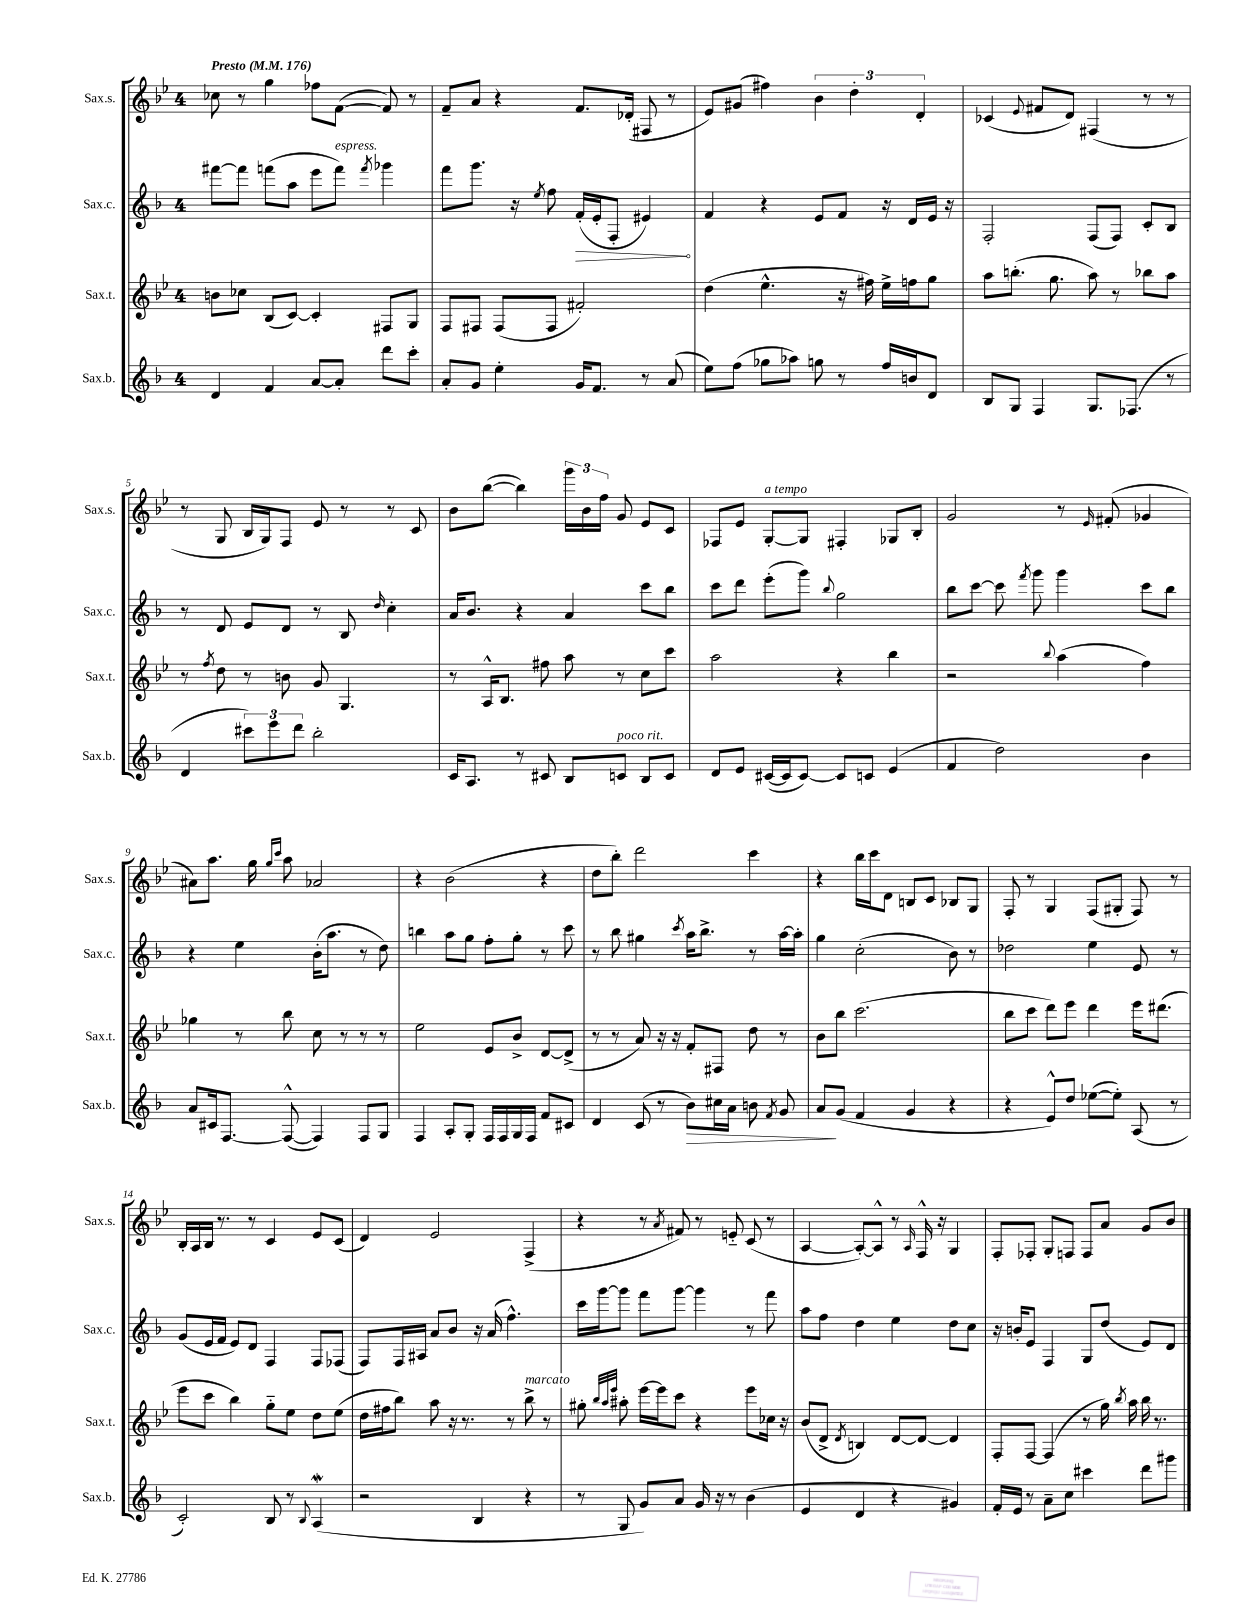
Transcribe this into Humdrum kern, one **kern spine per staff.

**kern	**dynam	**kern	**kern	**dynam	**kern
*part4	*part4	*part3	*part2	*part2	*part1
*staff4	*staff4	*staff3	*staff2	*staff2	*staff1
*I"Sax.b.	*	*I"Sax.t.	*I"Sax.c.	*	*I"Sax.s.
*I'Sax.b.	*	*I'Sax.t.	*I'Sax.c.	*	*I'Sax.s.
*clefG2	*	*clefG2	*clefG2	*	*clefG2
*k[b-]	*	*k[b-e-]	*k[b-]	*	*k[b-e-]
*M4/4	*	*M4/4	*M4/4	*	*M4/4
*MM176	*	*MM176	*MM176	*	*MM176
=1	=1	=1	=1	=1	=1
!	!	!	!	!	!LO:TX:a:B:t=Presto
4d/	.	8bn\L	[8fff#X\L	.	8cc-X\
.	.	8cc-X\J	8fff#\J]	.	8r
4f/	.	(8B-/L	(8fffn\L	.	4gg\
.	.	[8c/J)	8aa\J	.	.
[8a/L	.	4c'/]	8eee\L	.	8ff-X\L
!	!	!	!LO:TX:a:i:t=espress.	!	!
8a'/J]	.	.	8fff\J)	.	([8f\J
.	.	.	8qfff/	.	.
8ddd\L	.	8F#X/L	4ggg-X\	.	8f/])
8ccc'\J	.	8G/J	.	.	8r
=2	=2	=2	=2	=2	=2
8a'/L	.	8F/L	8fff\L	.	8f~/L
8g/J	.	8F#X/J	8.ggg\J	.	8a/J
4ee'\	.	(8F#/L	.	.	4r
.	.	.	16r	.	.
.	.	.	8qee/	.	.
.	.	8F#/J	8ff\	.	.
!	!	!	!	!LO:HP:b	!
16g/KL	.	2f#X'/)	(16f'/LL	>	8.f/L
8.f/J	.	.	16e'/J	.	.
.	.	.	8F'/J	.	.
.	.	.	.	.	(16d-X'/Jk
8r	.	.	4e#X/)	.	8F#X/
(8a/	.	.	.	.	8r
.	.	.	.	]	.
=3	=3	=3	=3	=3	=3
8ee\L)	.	(4dd\	4f/	.	8e-/L)
(8ff\J	.	.	.	.	(8g#X/J
8gg-X\L	.	4.ee-^^\	4r	.	4ff#X\)
8aa-X\J)	.	.	.	.	.
8ggn\	.	.	8e/L	.	6b-\
8r	.	16r	8f/J	.	.
.	.	.	.	.	6dd'\
.	.	16ff#X\)	.	.	.
16ff/LL	.	16ee-^\LL	16r	.	.
16bn/J	.	16ffn\J	16d/LL	.	.
.	.	.	.	.	6d'/
8d/J	.	8gg\J	16e/JJ	.	.
.	.	.	16r	.	.
=4	=4	=4	=4	=4	=4
8B-/L	.	8aa\L	2F'/	.	(4c-X/
8G/J	.	(8.bbn'\J	.	.	.
.	.	.	.	.	8qqe-/
4F/	.	.	.	.	8f#X/L
.	.	8.gg\	.	.	.
.	.	.	.	.	8d/J)
8.G/L	.	8aa\)	(8F/L	.	(4F#X/
.	.	8r	8F/J)	.	.
(8.F-X/J	.	.	.	.	.
.	.	8bb-X\L	8c'/L	.	8r
8r	.	8aa\J	8B-/J	.	8r
!!LO:LB:g=z
=5	=5	=5	=5	=5	=5
4d/	.	8r	8r	.	8r
.	.	8qff/	.	.	.
.	.	8dd\	8d/	.	8G/
12ccc#X\L)	.	8r	8e/L	.	16B-/LL
.	.	.	.	.	16G/J)
12eee\	.	.	.	.	.
.	.	8bn\	8d/J	.	8F/J
12ddd\J	.	.	.	.	.
2bb-'\	.	8g/	8r	.	8e-/
.	.	4.G/	8B-/	.	8r
.	.	.	16qqdd/	.	.
.	.	.	4cc'\	.	8r
.	.	.	.	.	8c/
=6	=6	=6	=6	=6	=6
16c/KL	.	8r	16a/KL	.	8b-\L
8.A/J	.	.	8.b-/J	.	.
.	.	16A^^/KL	.	.	([8bb-\J
.	.	8.B-/J	.	.	.
8r	.	.	4r	.	4bb-\])
8c#X/	.	8ff#X\	.	.	.
8B-/L	.	8aa\	4a/	.	24ggg\LL
.	.	.	.	.	24b-\
.	.	.	.	.	24ff\JJ
!LO:TX:a:i:t=poco rit.	!	!	!	!	!
8cn/J	.	8r	.	.	8g/
8B-/L	.	8cc\L	8ccc\L	.	8e-/L
8c/J	.	8ccc\J	8bb-\J	.	8c/J
=7	=7	=7	=7	=7	=7
8d/L	.	2aa\	8ccc\L	.	8F-X/L
8e/J	.	.	8ddd\J	.	8e-/J
!	!	!	!	!	!LO:TX:a:i:t=a tempo
([16c#X/LL	.	.	(8eee'\L	.	[8G'/L
16c#/J]	.	.	.	.	.
[8c#/J)	.	.	8ggg\J)	.	8G/J]
.	.	.	8qqbb-/	.	.
8c#/L]	.	4r	2gg\	.	4F#X'/
8cn/J	.	.	.	.	.
(4e/	.	4bb-\	.	.	8G-X/L
.	.	.	.	.	8B-'/J
=8	=8	=8	=8	=8	=8
4f/	.	2r	8bb-\L	.	2g/
.	.	.	[8ccc\J	.	.
2dd\)	.	.	8ccc\]	.	.
.	.	.	8qfff/	.	.
.	.	.	8ggg\	.	.
.	.	8qqbb-/	.	.	.
.	.	(4aa\	4ggg\	.	8r
.	.	.	.	.	16qqe-/
.	.	.	.	.	(8f#X'/
4b-\	.	4ff\)	8ccc\L	.	4g-X/
.	.	.	8bb-\J	.	.
!!LO:LB:g=z
=9	=9	=9	=9	=9	=9
8a/L	.	4gg-X\	4r	.	8a#X\L)
16c#X/k	.	.	.	.	8.aa\J
[8.F/J	.	.	.	.	.
.	.	8r	4ee\	.	.
.	.	.	.	.	16gg\
.	.	.	.	.	16qqgg/LL
.	.	.	.	.	16qqccc/JJ
(8F^^/_	.	8bb-\	.	.	8aa\
4F/])	.	8cc\	(16b-'\KL	.	2a-X/
.	.	.	8.aa\J	.	.
.	.	8r	.	.	.
8F/L	.	8r	8r	.	.
8G/J	.	8r	8dd\)	.	.
=10	=10	=10	=10	=10	=10
4F/	.	2ee-\	4bbn\	.	4r
8A'/L	.	.	8aa\L	.	(2b-\
8G'/J	.	.	8gg\J	.	.
16F/LL	.	8e-/L	8ff'\L	.	.
16F/	.	.	.	.	.
16G/	.	8b-^/J	8gg'\J	.	.
16F/JJ	.	.	.	.	.
8f/L	.	[8d/L	8r	.	4r
8c#X/J	.	(8d^/J]	8ccc\	.	.
=11	=11	=11	=11	=11	=11
4d/	.	8r	8r	.	8dd\L
.	.	8r	8bb-\	.	8bb-'\J)
(8c/	.	8a/)	4gg#X\	.	2ddd\
8r	.	16r	.	.	.
.	.	16r	.	.	.
.	.	.	8qccc/	.	.
!	!LO:HP:b	!	!	!	!
8b-\L)	>	8f'/L	16aa\KL	.	.
.	.	.	8.bb-^\J	.	.
16cc#X\L	.	8F#X/J	.	.	.
16a\JJ	.	.	.	.	.
8bn\	.	8dd\	8r	.	4ccc\
8qf/	.	.	.	.	.
8g/	.	8r	[16aa\LL	.	.
.	.	.	16aa'\JJ]	.	.
=12	=12	=12	=12	=12	=12
8a/L	.	8b-\L	4gg\	.	4r
(8g/J	]	8bb-\J	.	.	.
4f/	.	(2.ccc\	(2cc'\	.	16bb-\LL
.	.	.	.	.	16ccc\J
.	.	.	.	.	8d\J
4g/	.	.	.	.	8Bn/L
.	.	.	.	.	8c/J
4r	.	.	8b-\)	.	8B-X/L
.	.	.	8r	.	8G/J
=13	=13	=13	=13	=13	=13
4r	.	8bb-\L	2dd-X\	.	8F'/
.	.	8ccc\J	.	.	8r
8e^^/L)	.	8ddd\L)	.	.	4G/
8dd/J	.	8eee-\J	.	.	.
([8ee-X\L	.	4ddd\	4ee\	.	(8F/L
8ee-'\J])	.	.	.	.	8G#X'/J
(8A/	.	16eee-\KL	8e/	.	8F/)
.	.	(8.ddd#X\J	.	.	.
8r	.	.	8r	.	8r
!!LO:LB:g=z
=14	=14	=14	=14	=14	=14
2c'/)	.	8eee-\L	(8g/L	.	16B-'/LL
.	.	.	.	.	16A/
.	.	8ccc\J	16e/L	.	16B-/JJ
.	.	.	16f/JJ	.	8.r
.	.	4bb-\)	8e/L)	.	.
.	.	.	8d/J	.	8r
8B-/	.	8gg\L	4F/	.	4c/
8r	.	8ee-\J	.	.	.
8qqB-/	.	.	.	.	.
(4AW/	.	8dd\L	8F/L	.	8e-/L
.	.	(8ee-\J	(8F-X/J	.	(8c/J
=15	=15	=15	=15	=15	=15
2r	.	16dd\LL	8F/L)	.	4d/)
.	.	16ff#X\J	.	.	.
.	.	8bb-\J)	16F/L	.	.
.	.	.	16A#X/JJ	.	.
.	.	8aa\	8a/L	.	2e-/
.	.	16r	8b-/J	.	.
.	.	8.r	.	.	.
4B-/	.	.	16r	.	.
.	.	.	(16a/	.	.
.	.	8r	4.ff^^\)	.	.
!	!	!LO:TX:a:i:t=marcato	!	!	!
4r	.	8bb-^\	.	.	(4F^/
.	.	8r	.	.	.
=16	=16	=16	=16	=16	=16
8r	.	8gg#X'\	16ccc\LL	.	4r
.	.	.	[16ggg\J	.	.
.	.	32qqbb-/LLL	.	.	.
.	.	32qqaa/	.	.	.
.	.	32qqeee-/JJJ	.	.	.
8G/	.	8aa#X'\	8ggg\J]	.	.
8g/L)	.	[16eee-\LL	8fff\L	.	8r
.	.	16eee-\J]	.	.	.
.	.	.	.	.	8qa/
8a/J	.	8ccc\J	[8ggg\J	.	8f#X/)
16g/	.	4r	4ggg\]	.	8r
16r	.	.	.	.	.
8r	.	.	.	.	8en/
(4b-\	.	8eee-\L	8r	.	(8c/
.	.	16cc-X\Jk	8fff\	.	8r
.	.	16r	.	.	.
=17	=17	=17	=17	=17	=17
4e/	.	(8b-/L	8aa\L	.	[4A/
.	.	8d^/J	8ff\J	.	.
.	.	8qd/	.	.	.
4d/	.	4Bn/)	4dd\	.	8A'/L_)
.	.	.	.	.	8A^^/J]
4r	.	[8d/L	4ee\	.	8r
.	.	.	.	.	16qqA/
.	.	8d/J_	.	.	16F^^/
.	.	.	.	.	16r
4g#X/)	.	4d/]	8dd\L	.	4G/
.	.	.	8cc\J	.	.
=18	=18	=18	=18	=18	=18
16f'/LL	.	8F'/L	16r	.	8F'/L
16e/JJ	.	.	16bn'/KL	.	.
8r	.	[8F/J	8e/J	.	8F-X'/J
8a~\L	.	(4F/]	4F/	.	8G'/L
8cc\J	.	.	.	.	8Fn/J
4ccc#X\	.	8r	8G/L	.	8F/L
.	.	16gg\)	(8dd/J	.	8a/J
.	.	8qbb-/	.	.	.
.	.	16aa\	.	.	.
8ddd\L	.	16bb-\	8e/L)	.	8g/L
.	.	8.r	.	.	.
8ggg#X\J	.	.	8d/J	.	8b-/J
==	==	==	==	==	==
*-	*-	*-	*-	*-	*-
